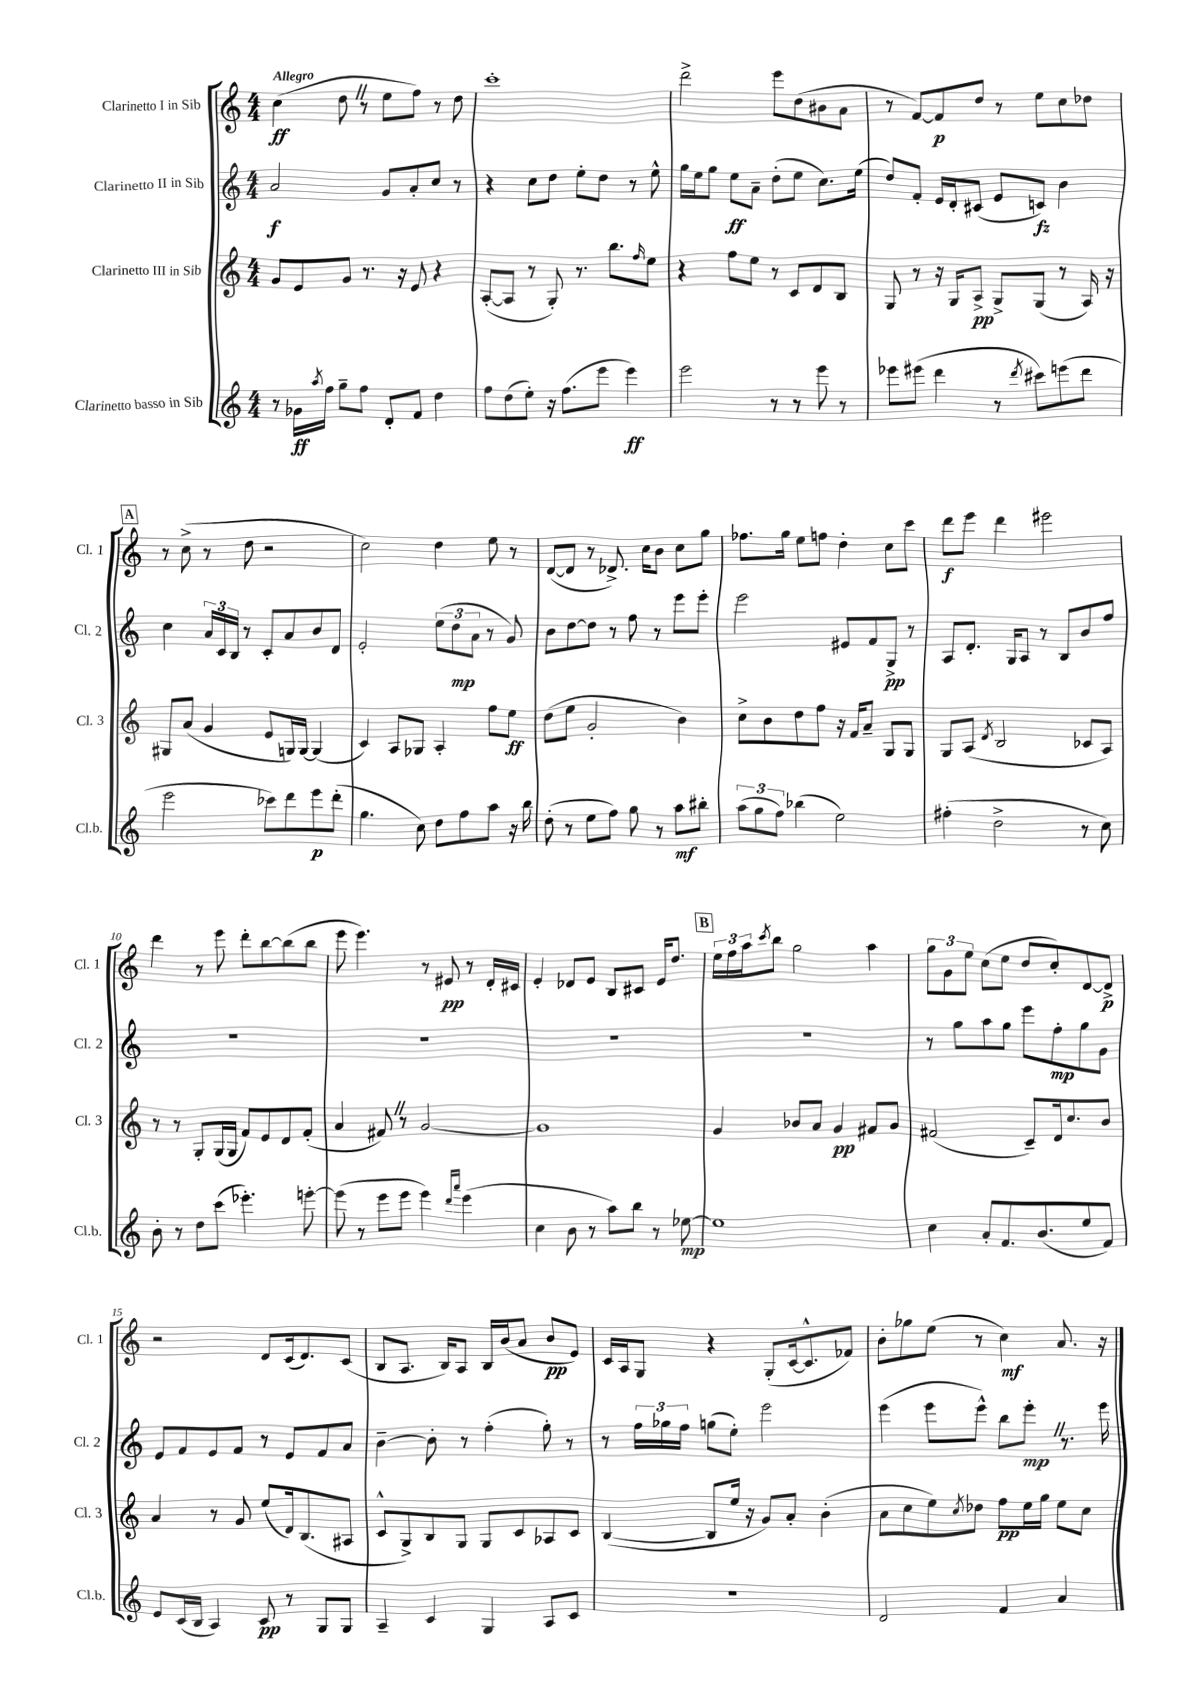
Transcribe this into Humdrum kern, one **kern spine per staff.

**kern	**kern	**kern	**kern
*staff4	*staff3	*staff2	*staff1
*clefG2	*clefG2	*clefG2	*clefG2
*k[]	*k[]	*k[]	*k[]
*M4/4	*M4/4	*M4/4	*M4/4
8r	8g/L	2a/	(4cc\
16g-\LL	8e/	.	.
8qaa/	.	.	.
16ff\JJ	.	.	.
8gg~\L	8g/J	.	8dd\
8ff\J	8.r	.	8r
8d'/L	.	8g/L	8ee\L
.	16r	.	.
8f/J	8e/	8a'/	8ff\J)
4dd\	4r	8cc/J	8r
.	.	8r	8dd\
=	=	=	=
8ff\L	([8A'/L	4r	1ccc'
(8dd\	8A/]J	.	.
8ee'\J)	8r	8cc\L	.
16r	8G'/)	8dd\J	.
(8.ff\L	.	.	.
.	8.r	8ee'\L	.
8eee\J	.	8dd\J	.
.	8.bb\L	.	.
4eee\)	.	8r	.
.	16qqff/	.	.
.	8ee\J	8ee^^\	.
=	=	=	=
2eee\	4r	16gg\LL	2ddd^\
.	.	16ee\J	.
.	.	8gg\J	.
.	8ff\L	8ee\L	.
.	8ee\J	8a~\J	.
8r	8r	(8dd'\L	8eee\L
8r	8c/L	8ee\J	(8dd\
8eee\	8d/	8.cc\L)	8b#\
8r	8B/J	.	8a\J
.	.	(16ee\Jk	.
=	=	=	=
8eee-\L	8G/	8dd/L)	8r
(8eee#\J	8r	8f'/J	[8f/L)
4ddd\	16r	16e/LL	8f/]
.	16G/LK	16d'/J	.
.	8A^/J	(8c#/J	8dd/J
8r	8G^/L	8e/L	8r
8qddd/	.	.	.
8ccc#\L)	(8G/J	8c/J)	8ee\L
(8eee\	8r	4b\	8cc\
8ddd\J	16A/)	.	8dd-\J
.	16r	.	.
=	=	=	=
2eee\	8G#/L	4cc\	8r
.	(8a/J	.	(8cc^\
.	4g/	24a/LL	8r
.	.	24c/	.
.	.	24B/JJ	.
.	.	8r	8dd\
8ccc-\L)	8e/L	8c'/L	2r
8ddd\	16G/L)	8a/	.
.	[16G/JJ	.	.
8eee\	(4G/]	8b/	.
(8ddd'\J	.	8d/J	.
=	=	=	=
4.gg\	4c/)	2e'/	2cc\)
.	8A/L	.	.
8cc\)	8G-/J	.	.
8dd\L	4A'/	(12ee\L	4dd\
.	.	12dd\	.
8ff\	.	.	.
.	.	12a\J	.
8aa\J	8ff\L	8r	8ee\
16r	8ee\J	8g/)	8r
16bb\	.	.	.
=	=	=	=
(8dd'\	(8dd\L	8b\L	([8d/L
8r	8ee\J	[8dd\	8d/]J
8ee\L	2g'/	8dd\]J	8r
8ff\J)	.	8r	8.d-^/)
8gg\	.	8ff\	.
.	.	.	16cc\LK
8r	.	8r	8b\J
8aa\L	4b\)	8eee\L	8cc\L
8bb#'\J	.	8eee'\J	8gg\J
=	=	=	=
(12aa\L	8cc^\L	2eee\	8.ff-\L
12gg\	.	.	.
.	8b\	.	.
12ff\J)	.	.	.
.	.	.	16gg\Jk
(4bb-\	8dd\	.	8ee\L
.	8ff\J	.	8ff\J
2ee\)	16r	8e#/L	4dd'\
.	16f/LK	.	.
.	8a~/J	8f/	.
.	8G/L	8G^/J	8cc\L
.	8G/J	8r	8ccc\J
=	=	=	=
(4ff#'\	8G/L	8A/L	8ddd\L
.	(8A/J	8.d'/J	8eee\J
.	8qd/	.	.
2dd^\	2B/	.	4ddd\
.	.	16G/LK	.
.	.	8A/J	.
.	.	8r	2eee#\
.	.	8B/L	.
8r	8c-/L	8b/	.
8cc\)	8A/J)	8ff/J	.
=	=	=	=
8b'\	8r	1r	4ddd\
8r	8r	.	.
8dd\L	8G'/L	.	8r
(8ccc\J	(16G/L	.	8eee\
.	16G/JJ	.	.
4.eee-'\)	8f/L)	.	8ddd'\L
.	8e/	.	[8bb\
.	8d/	.	(8bb\]
[8eee'\	(8f'/J	.	8bb\J
=	=	=	=
(8eee\]	4a/	1r	8eee\
8r	.	.	4.eee\)
8eee\L	8f#/)	.	.
8eee\J	8r	.	.
4eee\)	[2g/	.	8r
.	.	.	8e#/
16qqddd/LL	.	.	.
16qqaaa/JJ	.	.	.
(4eee\	.	.	8r
.	.	.	16d'/LL
.	.	.	16c#/JJ
=	=	=	=
4cc\	1g]	1r	4e'/
8b\	.	.	8d-/L
8r	.	.	8e/J
8aa\L)	.	.	8B/L
8bb\J	.	.	8c#/J
8r	.	.	16e/LK
.	.	.	8.dd/J
[8ee-\	.	.	.
=	=	=	=
1ee-]	4g/	1r	24ee\LL
.	.	.	24ff\
.	.	.	24aa\J
.	.	.	8qccc/
.	.	.	8bb\J
.	8b-/L	.	2gg\
.	8a/J	.	.
.	4g/	.	.
.	8f#/L	.	4aa\
.	8g/J	.	.
=	=	=	=
4cc\	(2f#/	8r	12gg\L
.	.	.	12g\
.	.	8gg\L	.
.	.	.	12ee\J
8a'/L	.	8aa\	(8cc\L
8.f/	.	8gg\J	8ee\J
.	8c~/L)	8eee\L	8dd/L
(8.b/	.	.	.
.	16d/k	8ff'\	8cc'/)
.	8.cc/	.	.
8ee/	.	8gg\	[8d/
8f/J)	8b/J	8g\J	8d^/]J
=	=	=	=
8e/L	4a/	8e/L	2r
(16c/L	.	8f/	.
16B/JJ	.	.	.
4A/)	8r	8e/	.
.	8g/	8f/J	.
8c/	(8ee/L	8r	8d/L
8r	16d/k)	8e/L	(16c/k
.	(8.B/	.	8.d/)
8G/L	.	8f/	.
8G/J	8A#/J	8a/J	(8c/J
=	=	=	=
4A~/	8c^^/L	[4b~\	8B/L
.	8G^/)	.	8.A/J
4c/	8B/	8b'\]	.
.	.	.	16B/LK)
.	8G/J	8r	8A/J
4G/	8G/L	(4ff'\	16B/LL
.	.	.	(16b/J
.	8c/	.	8a/J
8A/L	8A-/	8gg'\)	8b/L
8c/J	8c/J	8r	8e/J)
=	=	=	=
1r	([4B/	8r	16c/LL
.	.	.	16A/J
.	.	24ff\LL	8G/J
.	.	24gg-\	.
.	.	24ff\JJ	.
.	8B/]L	(8gg\L	4r
.	16ee/Jk	8ee'\J)	.
.	16r	.	.
.	8g/L)	2eee\	(8G'/L
.	8a'/J	.	[16c/k
.	.	.	8.c^^/]
.	(4b'\	.	.
.	.	.	8f-/J)
=	=	=	=
2d/	8a\L	(4eee\	8b'\L
.	8cc\	.	8gg-\
.	8ee\)	8eee\L	(8ee\J
.	8qcc/	.	.
.	8dd-\J	8eee^^\J)	8r
4f/	8ff\L	8bb\L	4cc\)
.	16ee\L	8eee'\J	.
.	16gg\JJ	.	.
4a/	8ee\L	8.r	8.a/
.	8cc\J	.	.
.	.	16eee\	16r
==	==	==	==
*-	*-	*-	*-
